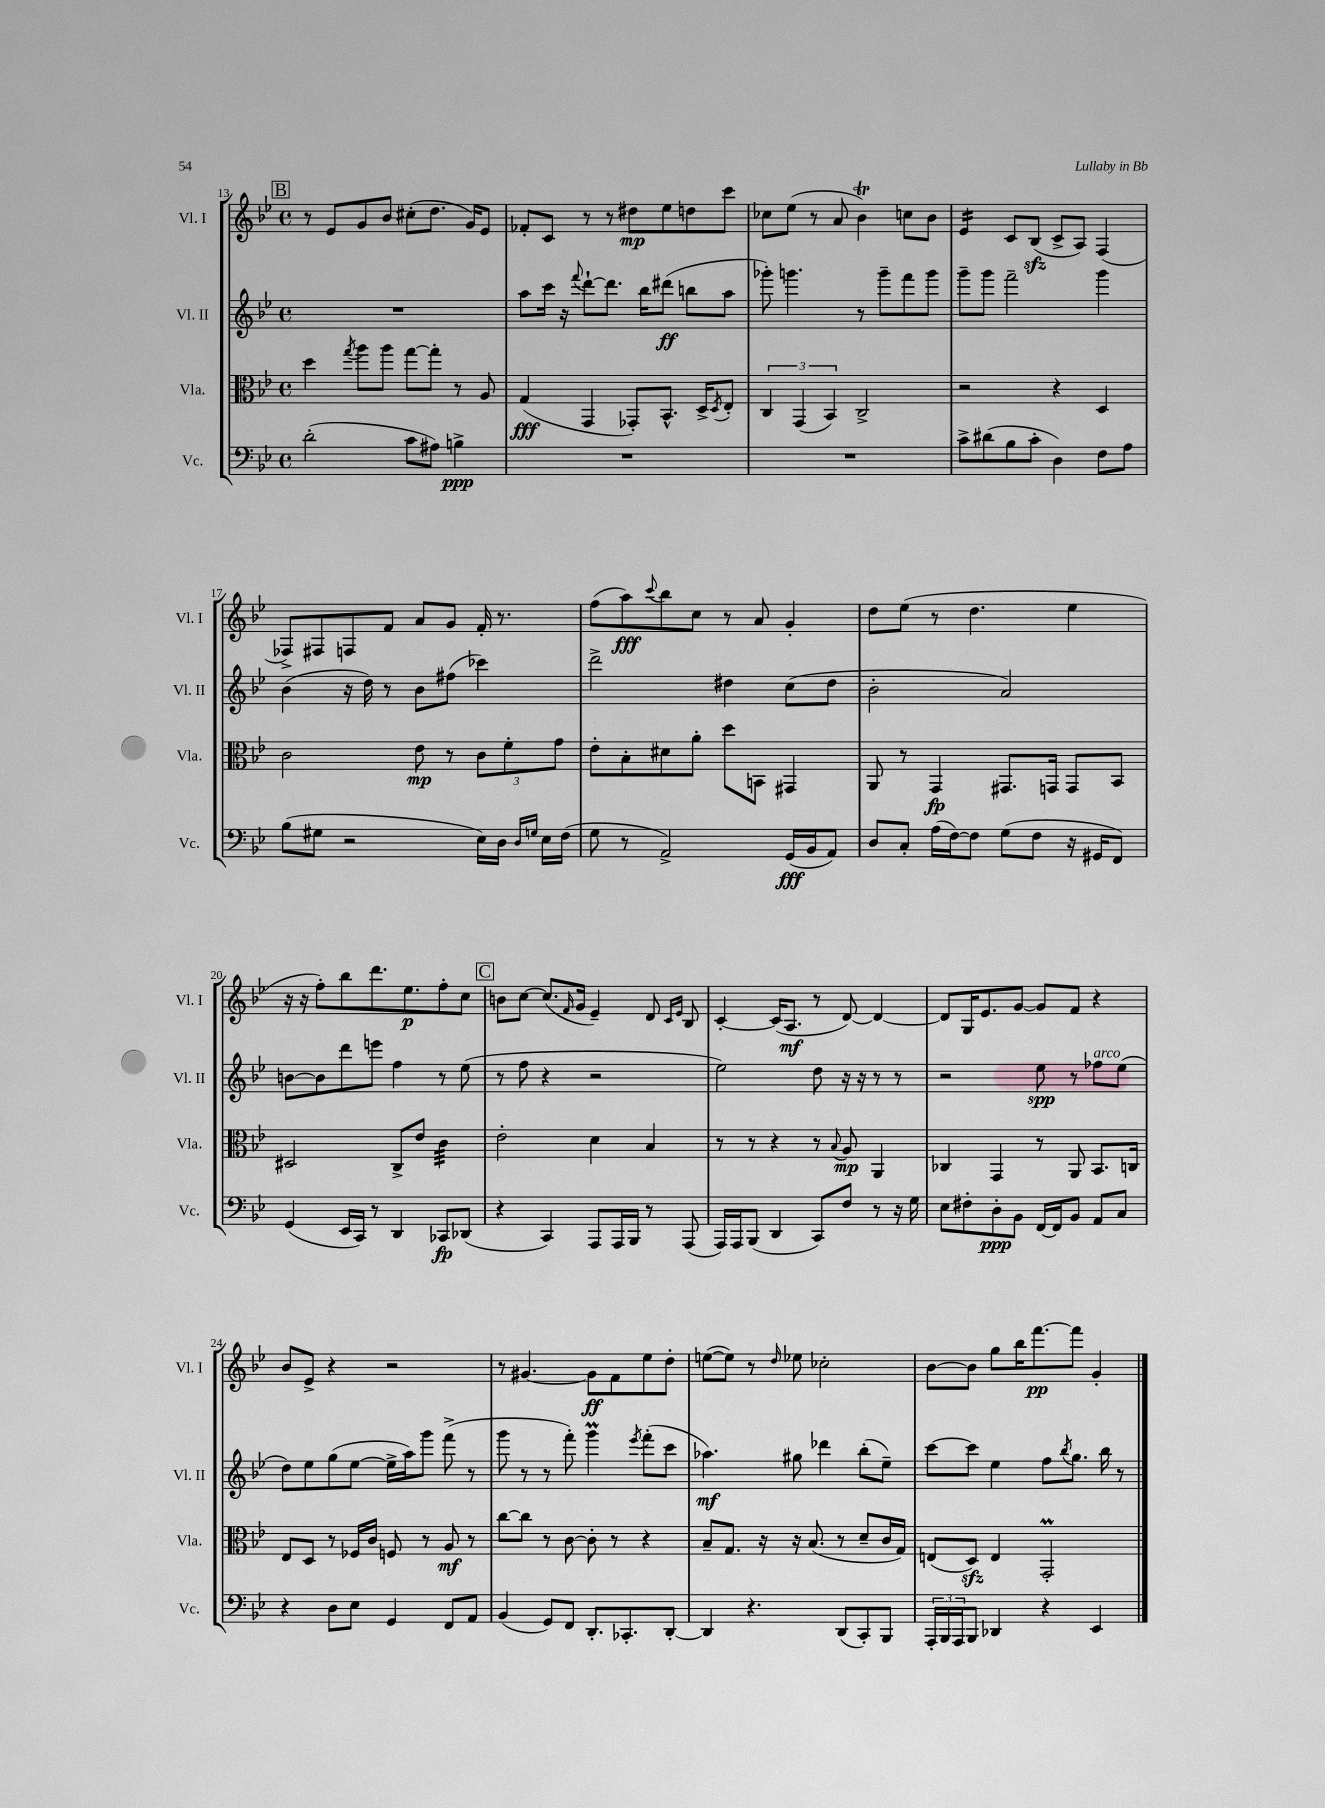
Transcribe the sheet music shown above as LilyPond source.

<<
\new StaffGroup <<
\new Staff = "s0" \with { instrumentName = "Vl. I" shortInstrumentName = "Vl. I" } {
    \clef treble \key bes \major \defaultTimeSignature \time 4/4
    \mark \markup { \box "B" } r8 ees'8 g'8 bes'8 cis''8-.( d''8. g'16) ees'8 |
    fes'8-. c'8 r8 r8 dis''8\mp ees''8 d''8 c'''8 |
    ces''8 ees''8( r8 a'8 bes'4\trill) c''8 bes'8 |
    ees'4:16 c'8 bes8\sfz( c'8-> a8) f4( |
    fes8->) fis8 f8 f'8 a'8 g'8 f'16-. r8. |
    f''8( a''8\fff) \appoggiatura { c'''8 } bes''8 c''8 r8 a'8 g'4-. |
    d''8 ees''8( r8 d''4. ees''4 |
    r16 r16 f''8-.) bes''8 d'''8. ees''8.\p f''8-. c''8 |
    \mark \markup { \box "C" } b'8 c''8~ c''8.( \grace { f'16 } g'16 ees'4--) d'8 \grace { c'16 ees'16 } bes8 |
    c'4~-. c'16( a8.\mf r8 d'8~) d'4~ |
    d'8 g16 ees'8. g'8~ g'8 f'8 r4 |
    bes'8 ees'8-> r4 r2 |
    r8 gis'4.~ gis'8\ff f'8 ees''8 d''8-. |
    e''8~( e''8) r8 \grace { d''16 } ees''8 ces''2-. |
    bes'8~ bes'8 g''8 bes''16 f'''8.~\pp f'''8 g'4-. \bar "|." |
}
\new Staff = "s1" \with { instrumentName = "Vl. II" shortInstrumentName = "Vl. II" } {
    \clef treble \key bes \major \defaultTimeSignature \time 4/4
    \mark \markup { \box "B" } R1 |
    a''8 c'''16 r16 \appoggiatura { f'''8 } d'''8~-! d'''8. bes''16 dis'''8\ff( b''8 a''8 |
    ges'''8-.) g'''4. r8 g'''8-- f'''8 g'''8 |
    g'''8-- g'''8 f'''2-- g'''4 |
    bes'4( r16 d''16) r8 bes'8 fis''8( ces'''4) |
    d'''2-> dis''4 c''8( dis''8 |
    bes'2-. a'2) |
    b'8~ b'8 d'''8 e'''8 f''4 r8 ees''8( |
    \mark \markup { \box "C" } r8 f''8 r4 r2 |
    ees''2) d''8 r16 r16 r8 r8 |
    r2 ees''8\spp r8 fes''8^\markup { \italic "arco" } ees''8( |
    d''8) ees''8 g''8( ees''8~ ees''16-> a''16) g'''8 f'''8->( r8 |
    g'''8 r8 r8 f'''8-.) g'''4\prall \acciaccatura { ees'''8 } f'''8-.( c'''8 |
    aes''4.\mf) gis''8 des'''4 bes''8-.( ees''8--) |
    c'''8~ c'''8 ees''4 f''8 \acciaccatura { bes''8 } g''8. bes''16 r8 \bar "|." |
}
\new Staff = "s2" \with { instrumentName = "Vla." shortInstrumentName = "Vla." } {
    \clef alto \key bes \major \defaultTimeSignature \time 4/4
    \mark \markup { \box "B" } d''4 \acciaccatura { g''8 } a''8 a''8 g''8~ g''8-. r8 a8 |
    g4\fff( g,4 ges,8-.) bes,8.-^ d16-> \acciaccatura { d8 } ees8-. |
    \tuplet 3/2 { c4 g,4( bes,4) } c2-> |
    r2 r4 d4 |
    c'2 ees'8\mp r8 \tuplet 3/2 { c'8 f'8-. g'8 } |
    ees'8-. bes8-. dis'8 a'8-. d''8 b,8 gis,4 |
    a,8 r8 g,4\fp gis,8. g,16 g,8 bes,8 |
    dis2 c8-> ees'8 c'4:32 |
    \mark \markup { \box "C" } ees'2-. d'4 bes4 |
    r8 r8 r4 r8 \appoggiatura { bes8 } a8\mp a,4 |
    ces4 g,4 r8 a,8 bes,8. c16 |
    ees8 d8 r8 fes16 c'16 f8 r8 a8\mf r8 |
    c''8~ c''8 r8 c'8~ c'8-. r8 r4 |
    bes8-- g8. r16 r16 bes8.( r8 d'8-- c'16 g16) |
    e8( d8\sfz) e4 g,2-.\prall \bar "|." |
}
\new Staff = "s3" \with { instrumentName = "Vc." shortInstrumentName = "Vc." } {
    \clef bass \key bes \major \defaultTimeSignature \time 4/4
    \mark \markup { \box "B" } d'2-.( c'8 ais8) b4->\ppp |
    R1 |
    R1 |
    c'8-> dis'8( bes8 c'8-. d4) f8 a8 |
    bes8( gis8 r2 ees16) d16 \grace { d16 g16 } ees16 f16( |
    g8 r8 a,2->) g,16\fff( bes,16 a,8) |
    d8 c8-. a16( f16~) f8 g8( f8 r16 gis,16 f,8) |
    g,4( ees,16 c,16) r8 d,4 ces,8\fp des,8( |
    \mark \markup { \box "C" } r4 c,4) a,,8 a,,16 bes,,16 r8 a,,8( |
    a,,16) a,,16 bes,,8( d,4 c,8) f8 r8 r16 g16 |
    ees8 fis8-. d8-.\ppp bes,8 f,16~ f,16 bes,8 a,8 c8 |
    r4 d8 ees8 g,4 f,8 a,8 |
    bes,4( g,8) f,8 d,8.-. ces,8.-. d,8~-. |
    d,4 r4. d,8( c,8-.) bes,,8 |
    \tuplet 3/2 { a,,16-. bes,,16 a,,16 } bes,,8 des,4 r4 ees,4 \bar "|." |
}
>>
>>
\layout { \context { \Score currentBarNumber = #13 } }
